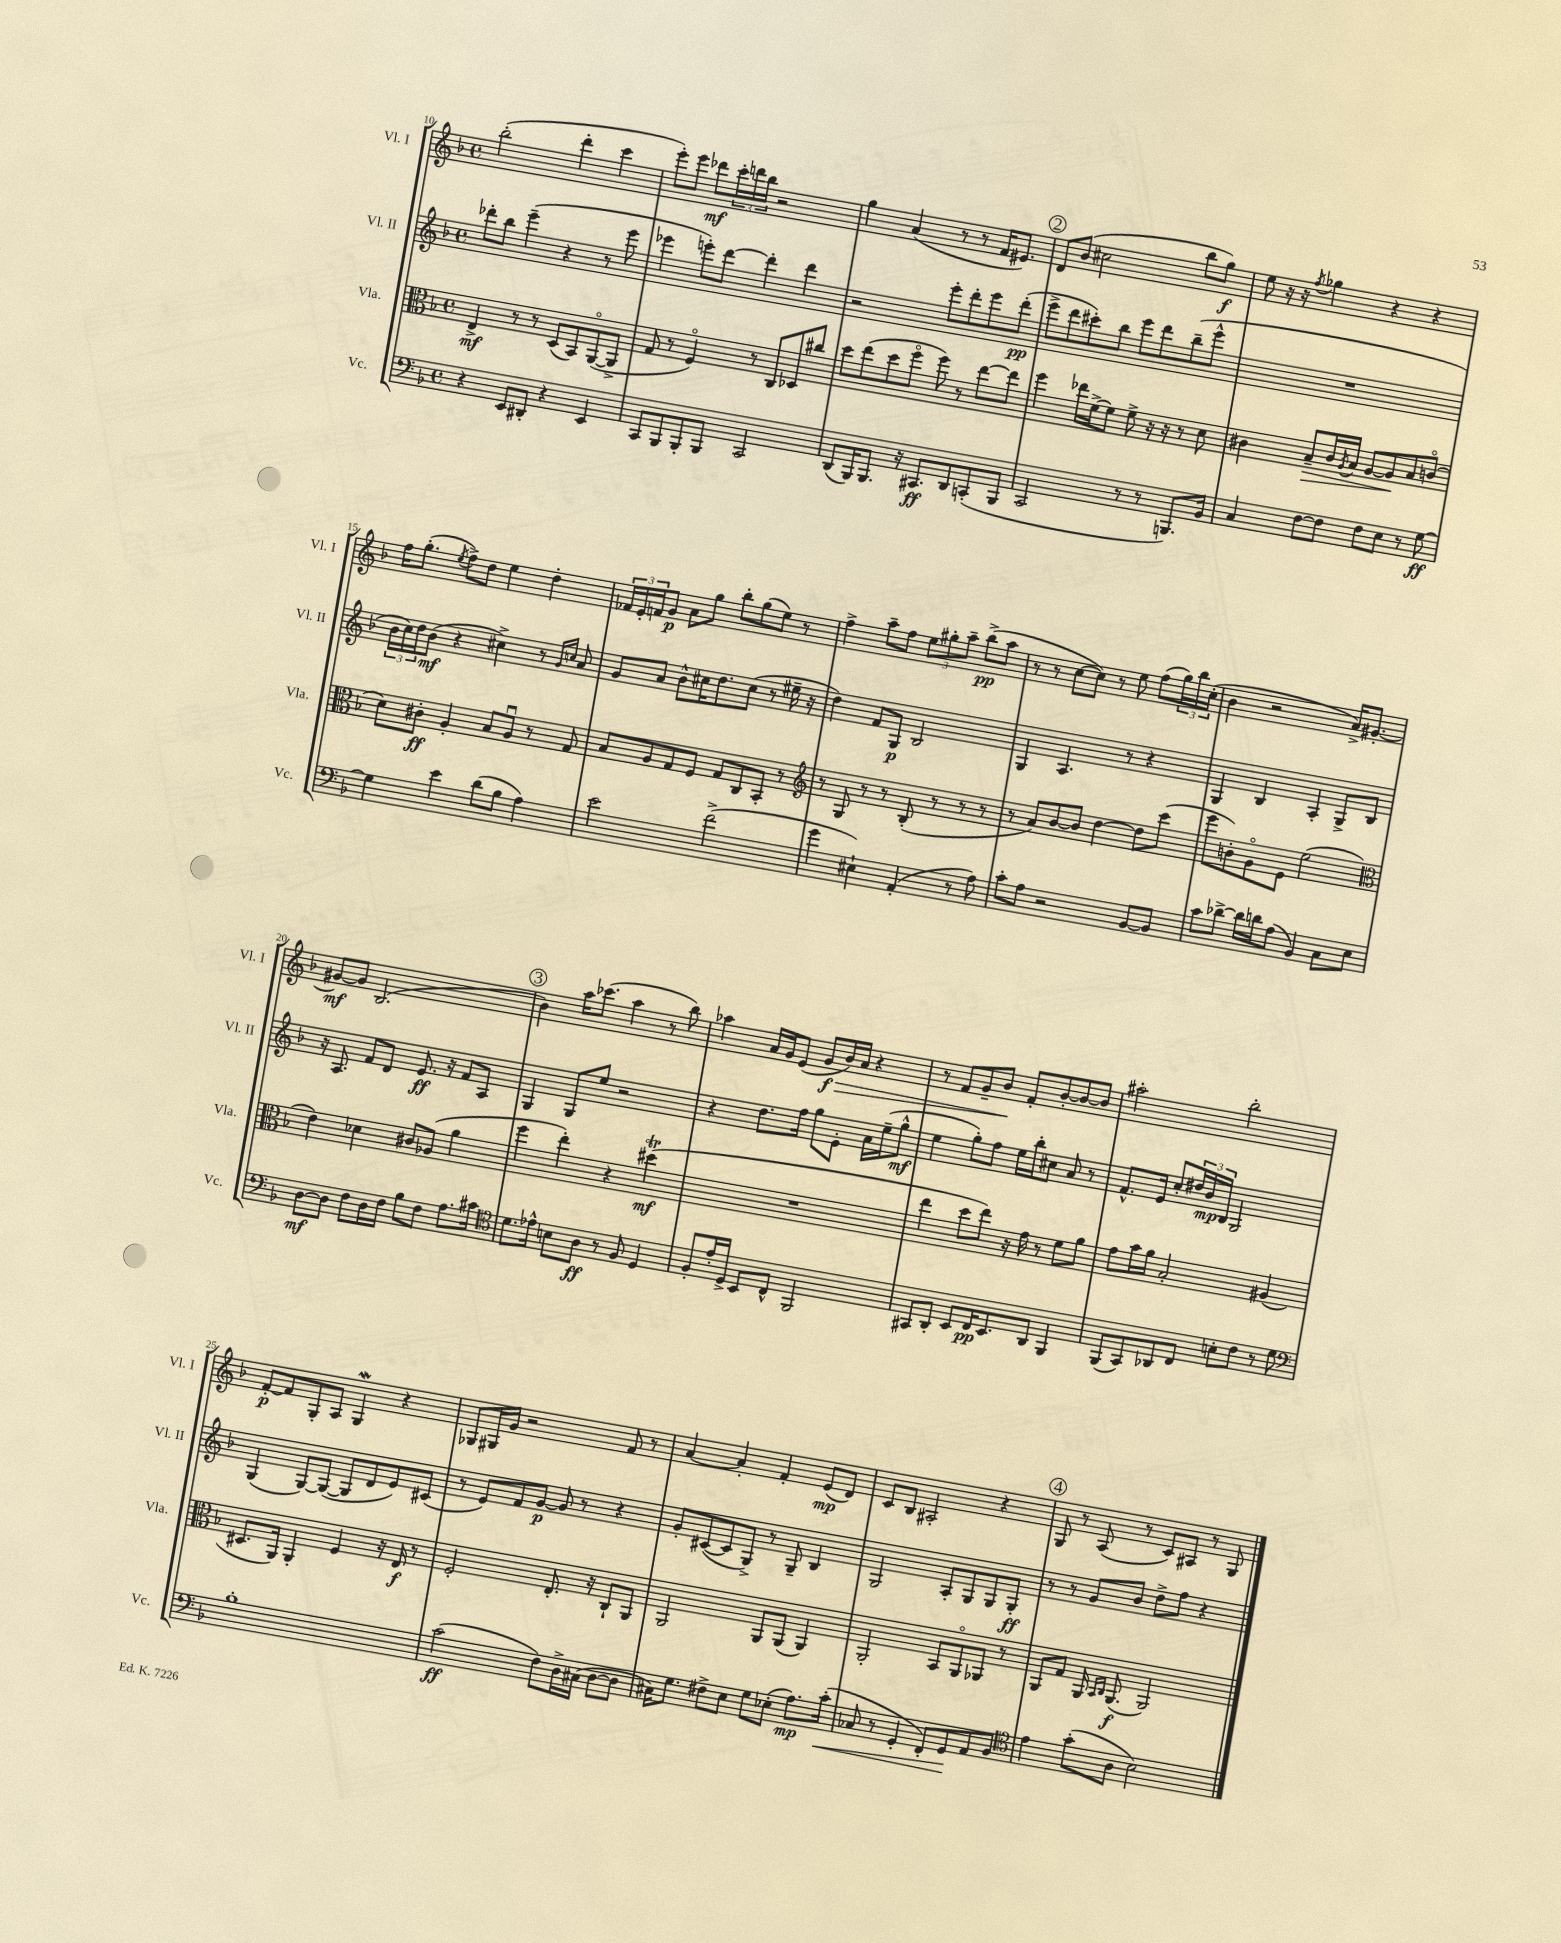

**kern	**kern	**kern	**kern
*staff4	*staff3	*staff2	*staff1
*clefF4	*clefC3	*clefG2	*clefG2
*k[b-]	*k[b-]	*k[b-]	*k[b-]
*M4/4	*M4/4	*M4/4	*M4/4
*met(c)	*met(c)	*met(c)	*met(c)
4r	4E^	8ddd-'	(2bb-'
.	.	8bb-	.
8EE	8r	(4eee~	.
8DD#'	8r	.	.
4r	(8D	4r	4ddd'
.	8BB-)	.	.
4EE	([8AAo	8r	4ccc
.	8AA^]	8eee	.
=	=	=	=
8CC	8G	4eee-	8eee')
8BBB-	8r	.	8eee
8BBB-'	4Fo)	8eee')	8ddd-
8BBB-	.	[8ddd	24ccc'
.	.	.	24ddd
.	.	.	24bb-
2CC	8r	4ddd']	2r
.	8C	.	.
.	8D-	4ddd	.
.	8cc#	.	.
=	=	=	=
(8DD	8dd	2r	4gg
16BBB-)	(8ee	.	.
8.BBB-	.	.	.
.	8dd	.	(4a
16r	8ffo	.	.
8.CC#	.	.	.
.	8ff)	8eee'	8r
8DD	8r	8ddd'	8r
(8CC'	[8ee	8eee	16f
.	.	.	8.e#)
8BBB-	8ee]	(8ddd'	.
=	=	=	=
2CC	4ff	8eee^	8d
.	.	8ddd	(8b-
.	16ee-	8ccc#')	2cc#
.	[16f^	.	.
.	8f]	8bb-	.
8r	8f^	8eee	.
8r	16r	8ddd	.
.	16r	.	.
8.BBB)	8r	(8bb-~	8bb-
.	8d	8eee^^	8gg)
16BB-	.	.	.
=	=	=	=
4C	4c#	1r	8ee
.	.	.	16r
.	.	.	16r
.	.	.	8qff
[8F	8B-~	.	4gg-
8F]	16c#	.	.
.	8qA	.	.
.	16B-	.	.
8F	[8A	.	4r
8E	8A]	.	.
8r	8B-	.	4r
[8G	(8co	.	.
=	=	=	=
4G]	8d)	24b-	16ff
.	.	24cc)	.
.	.	.	(8.gg'
.	.	24dd	.
.	8c#'	(8b-	.
.	.	.	8qee
4e	4A'	4r	8ff^)
.	.	.	8dd
(8d	8B-	4cc#^)	4ee
8B-	8Au	.	.
4A)	8r	8r	4dd'
.	.	16qqg	.
.	.	16qqcc	.
.	8G	8a	.
=	=	=	=
2e	8B-	8g	24f-
.	.	.	24e'
.	.	.	24f
.	8A	8a	8g
.	8G	8b-^^	8a
.	8F	16cc#	8gg
.	.	8.dd	.
(2f^	8G	.	8bb-'
.	8C	(8cc#	(8gg
.	8BB-'	8r	8ee)
.	8r	16ee#~	8r
.	.	16r	.
=	=	=	=
*	*clefG2	*	*
4g	8r	4dd)	4ff^
.	8G	.	.
4E#`)	8r	8f	8aa~
.	8r	8G	8ff
(4AA'	(8B-'	2B-	12ee
.	.	.	12gg#'
.	8r	.	.
.	.	.	12aa~
8r	8r	.	(8bb-^
8A)	8r	.	8aa
=	=	=	=
8c'	8r	4G	8r
8A	8a)	.	8r
2r	[8b-	4.A	[8cc
.	8b-]	.	8cc])
.	[4dd	.	8r
.	.	8r	8ee
[8BB-	8dd]	4r	(8ff
8BB-]	(8ccc	.	24gg)
.	.	.	24bb-
.	.	.	(24cc'
=	=	=	=
8c	8eee	4G	4b-
[8d-^	8b')	.	.
16d-]	8go	4B-	2r
16d	.	.	.
(8A	8e	.	.
4BB-)	(2ee	4A'	.
8C	.	8G^	16a^)
.	.	.	[8.g#'
8E	.	8B-	.
=	=	=	=
*	*clefC3	*	*
[8D	4e)	16r	8g#_
.	.	8.A	.
8D]	.	.	8g#]
8F	4d-	8f	(2.B-
16D	.	8d	.
16F	.	.	.
8B-	8c#	8.e	.
8F	(8A-	.	.
.	.	16r	.
8.A	4a	8f	.
.	.	8A	.
16c#	.	.	.
=	=	=	=
*clefC4	*	*	*
8.d	4ff	4G	4b-)
16e-^^	.	.	.
8B	4ee')	8G	16aa
.	.	.	(8.ccc-
8A	.	8ee	.
8r	4r	2r	4aa
8F	.	.	.
4D	(4dd#	.	8r
.	.	.	8bb-)
=	=	=	=
8F'	1r	4r	4aa-
16e'	.	.	.
16D^	.	.	.
8BB-	.	8.dd	16a
.	.	.	16g
8C^^	.	.	(8e
.	.	16ff	.
2FF	.	8gg	8g
.	.	8e'	16b-)
.	.	.	16a
.	.	16a	4r
.	.	(16ee~	.
.	.	8gg^^	.
=	=	=	=
8GG#	4ee	4ee	8r
8AA'	.	.	8f
8BB-	8dd	8gg')	8g~
16C	8ee)	8ff	8b-
8.BB-	.	.	.
.	16r	16ee	8f'
.	16g	16bb-'	.
8AA	8r	8cc#	[8b-'
4FF	8f	8a	8b-_
.	8a	8r	8b-]
=	=	=	=
(8FF	8g	8.f^^	2aa#'
8GG)	16b-	.	.
.	16a	16e	.
8AA-	2B-'	8cc'	.
8C	.	24dd#	.
.	.	24b-	.
.	.	24B-	.
8B'	.	2G	2bb-'
8c	.	.	.
8r	(4A#	.	.
8d	.	.	.
=	=	=	=
*clefF4	*	*	*
1B-'	8.D#	(4G	[8f'
.	.	.	8f]
.	16AA)	.	.
.	4AA'	[8G)	8G'
.	.	(8G_	8A
.	4F	8G]	4G
.	.	8d	.
.	16r	8e)	4r
.	16E	.	.
.	8r	(8c#	.
=	=	=	=
(2c	2F'	8r	8G-
.	.	8e)	16G#
.	.	.	16g
.	.	8f	2r
.	.	[8g	.
8F)	8.E'	8g]	.
16D^	.	8r	.
(16C#	16r	.	.
[8D	8C`	4r	8f
8D]	8AA	.	8r
=	=	=	=
16C#)	2AA	8g'	[4a
8.G	.	.	.
.	.	([8c#	.
8F#^	.	8c#]	4a']
8E	.	8G^)	.
8G	8AA	8r	4f'
(8E-'	(8AA	8G~	.
8.A)	4AA)	4B-	(8e
.	.	.	8d)
(16c'	.	.	.
=	=	=	=
8C-	2AA'	2G	8c
8r	.	.	8B-
4GG'	.	.	2A#'
8FF')	8BB-	8A'	.
8GG	8AAo	8G	.
8AA	8AA-	8G	4r
8BB-	8r	8G'	.
=	=	=	=
*clefC4	*	*	*
4e	8AA	8r	8G
.	8G	8r	8r
(8g'	16AA	8g	(8A
.	16qqBB-	.	.
.	16qqC	.	.
.	(8.AA	.	.
8A	.	8b-	8r
2B-)	2AA)	8dd^	8c)
.	.	8ff	8A#
.	.	4r	8r
.	.	.	8G
==	==	==	==
*-	*-	*-	*-
